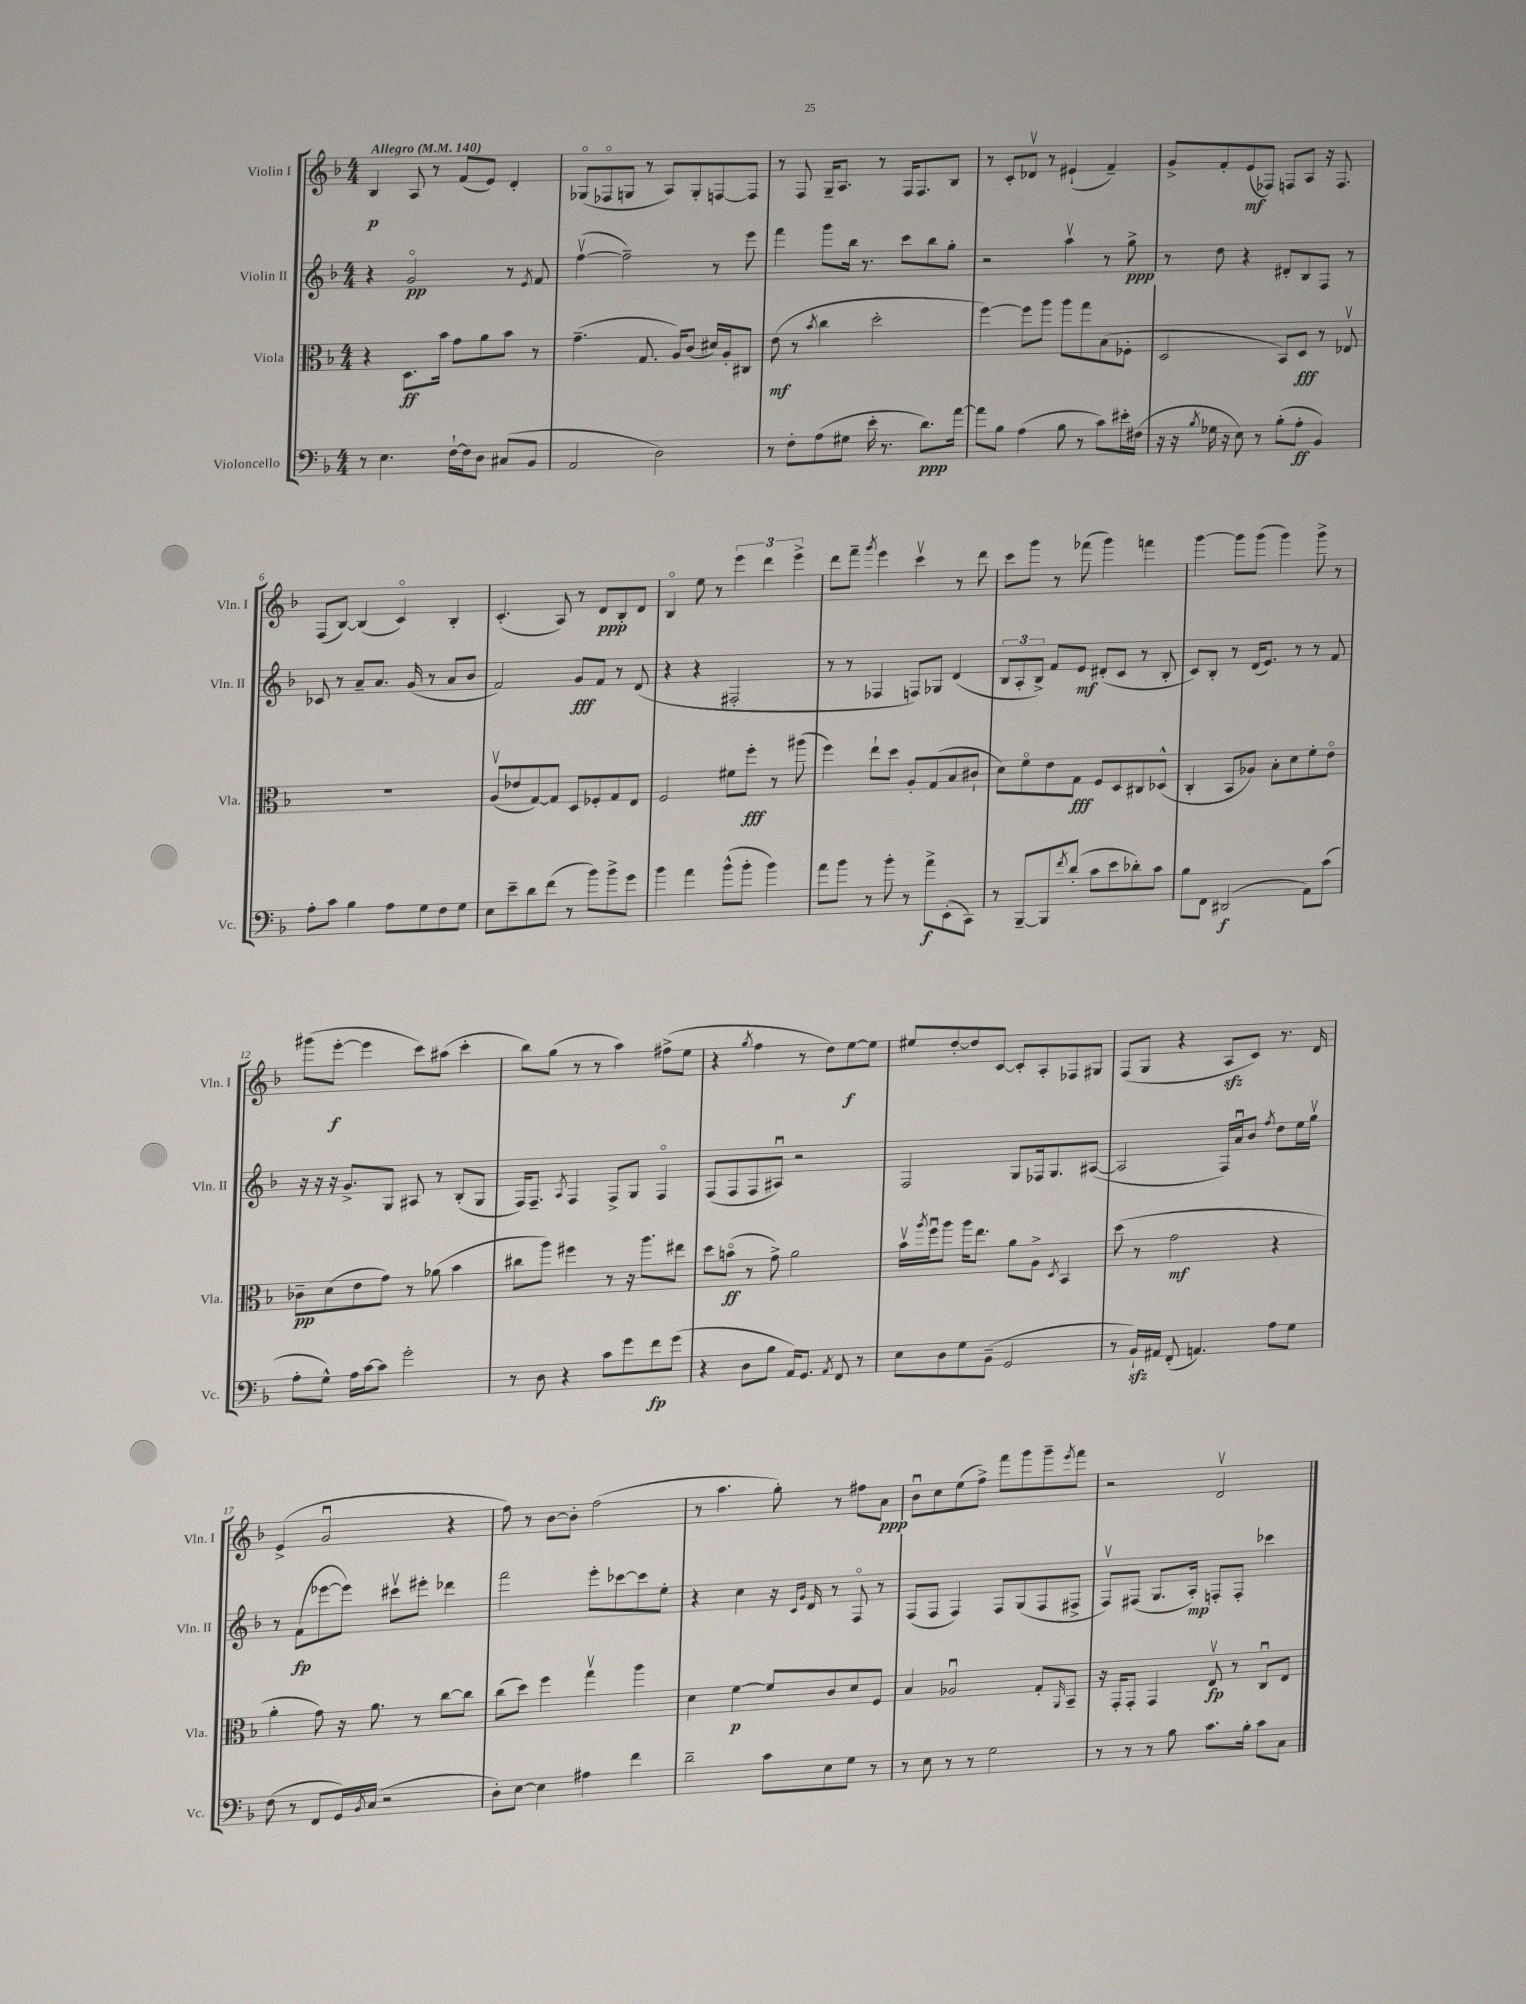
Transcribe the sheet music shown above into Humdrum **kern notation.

**kern	**kern	**kern	**kern
*staff4	*staff3	*staff2	*staff1
*clefF4	*clefC3	*clefG2	*clefG2
*k[b-]	*k[b-]	*k[b-]	*k[b-]
*M4/4	*M4/4	*M4/4	*M4/4
*MM140	*MM140	*MM140	*MM140
8r	4r	4r	4B-
4.E	.	.	.
.	8.D	2go	8A
.	.	.	8r
.	16b-	.	.
[16F`	8g	.	(8f
16F]	.	.	.
8D	8a	.	8e)
(8C#	8b-	8r	4d'
.	.	8qe	.
8BB-	8r	8f	.
=	=	=	=
2AA	(4.g~	([4ffv	(8G-o
.	.	.	8F-o
.	.	2ff~])	8G
.	8.G	.	8r
2D)	.	.	8A)
.	16A)	.	.
.	(8c	.	8G'
.	16d#)	8r	[8F
.	16A'	.	.
.	8C#	8eee	8F]
=	=	=	=
8r	(8e	4fff	8r
8F'	8r	.	8F
.	8qb-	.	.
(8A	4cc	8ggg	16G~
.	.	.	8.A
8G#	.	16bb-	.
.	.	8.r	.
16e'	2dd'	.	8r
8.r	.	.	.
.	.	8ccc	16F
.	.	.	8.F
8.d)	.	8bb-	.
.	.	8gg'	8B-
[16a	.	.	.
=	=	=	=
8a]	[4ff)	2r	8r
8B-	.	.	8c'
(4A	8ff]	.	8d-v
.	8aa	.	8r
8B-	8aa	4aav	(4e#`
8r	8gg	.	.
8c)	(8B-	8r	4f~)
16e#'	8F-'	8gg^	.
(16F#	.	.	.
=	=	=	=
16r	2D	8r	8g^
16r	.	.	.
8qB-	.	.	.
16G-	.	8dd	8f'
16r	.	.	.
8E)	.	4r	(8e
8r	.	.	8F-)
(8B-'	8BB-)	8d#'	8F
8A'	8D	8B-	8A
4BB-)	8r	8F	16r
.	.	.	8.F
.	8E-v	8r	.
=	=	=	=
8A'	1r	8c-	(8F
8c	.	8r	[8B-)
4B-	.	8a~	(4B-]
.	.	8.a	.
8A	.	.	4co)
.	.	(16g	.
8G	.	8r	.
8F	.	8a	4B-'
8G	.	8b-	.
=	=	=	=
8E	(8Av	2f)	(4.c'
8e~	8e-	.	.
8d	[8G)	.	.
(8f	8G]	.	8A)
8r	8D	8g	8r
8b-)	8F-'	8f	8d
8b-^	8G	8r	8B-'
8g	8E	(8d	8d
=	=	=	=
4b-	2F	4r	4B-o
4a	.	4r	8ee
.	.	.	8r
(8b-^^	8f#	2F#'	6eee
8b-'	8ff'	.	.
.	.	.	6ddd
4b-)	8r	.	.
.	.	.	6eee^
.	(8aa#	.	.
=	=	=	=
8a	4ff)	8r	8ddd
8b-	.	8r	8fff~
.	.	.	8qggg
8r	8ee`	4F-	4eee
8b-'	8dd	.	.
8r	8A'	8F)	4cccv
8a^	(8G	8G-	.
(8EE'	8B-	(4d	8r
8CC)	8c#`	.	8ddd
=	=	=	=
8r	8d)	12B-	8ccc
.	.	12A'	.
[8BBB-~	8fo	.	8ggg
.	.	12B-^)	.
8BBB-]	8e	8f	8r
8qf	.	.	.
(8d'	8G	8e	(8fff-
8c	8F	(8d#'	4ggg)
8e	8D	8c	.
8d-')	8C#	8r	4fff
8c	(8D-^^	8B-'	.
=	=	=	=
8B-	4C'	8c)	[4ggg
8FF	.	8B-'	.
(2DD#	8BB-	8r	8ggg]
.	8A-)	(16d	(8ggg
.	.	8.e)	.
.	8B-'	.	4ggg)
.	8d	8r	.
8AA)	8f'	8r	8ggg^
(8c	8eo	8f	8r
=	=	=	=
8A'	8c-~	16r	(8ggg#
.	.	16r	.
8G^^)	(8d	16r	[8eee'
.	.	8.g^	.
16A	8e	.	4eee]
[16c	.	.	.
8c]	8g)	8G	.
2g'	8r	8A#	8ccc)
.	(8a-	8r	(8aa#
.	4b-	(8B-'	4ccc'
.	.	8G	.
=	=	=	=
8r	8cc#	16F)	8bb-)
.	.	8.F~	.
8D	8aa)	.	(8gg
.	.	8qA	.
4r	4ff#	4F	8r
.	.	.	8r
8c	8r	8F^	4aa)
8g	16r	8G	.
.	8.aa	.	.
8f	.	4Fo	(8ff#^
(8g	8ee#	.	8ee
=	=	=	=
4r	8dd	(8F	4r
.	(8bo	8F	.
.	.	.	8qgg
8D	8r	8F	4ff
8B-	8g^)	8A#u)	.
16AA)	2a	2r	8r
8.GG	.	.	.
.	.	.	8dd)
8qAA	.	.	.
8FF	.	.	[8ee
8r	.	.	8ee]
=	=	=	=
8E	16b-v	2F	8ee#
.	8qaa	.	.
.	16ffu	.	.
8D	8aa	.	[8dd'
8G	16aa	.	8dd]
.	8.ee	.	.
(8BB-~	.	.	[8c
2GG	8a	8G	8c']
.	8A^	16F-	8A'
.	.	8.G	.
.	8qD	.	.
.	4BB-	.	8F-
.	.	([8A#	8G#
=	=	=	=
8r	(8dd	2A#]	(8F
16BB-`)	8r	.	8G
16AA#	.	.	.
(8FF'	2g	.	4r
4.AA)	.	.	.
.	.	16F)	8A
.	.	16au	.
.	.	8b-	8c)
.	.	8qff	.
8A	4r	8dd	8.r
8G	.	16ee	.
.	.	16ggv	16d
=	=	=	=
(8F	4a'	8r	(4e^
8r	.	(8f	.
8FF	8g)	[8eee-	2gu
16GG)	16r	8eee-])	.
8qBB-	.	.	.
(16C	8.a	.	.
2r	.	8ccc#v	.
.	8r	8eee#'	.
.	[8cc	4ddd-	4r
.	8cc]	.	.
=	=	=	=
8D')	(8cc	2fff	8ff)
[8E	8dd)	.	8r
4E]	4ff	.	[8b-
.	.	.	8b-']
4A#	4ggv	8eee'	(2ff
.	.	[8ccc-	.
4f	4aa	8ccc-]	.
.	.	8ee'	.
=	=	=	=
2d~	4d	4r	8r
.	.	.	4.aa
.	[4f	4cc	.
8c	8f]	16r	8gg')
.	.	16qqc	.
.	.	16qqg	.
.	.	16d	.
8E	8c	8r	8r
8G	8d	8Fo	8ff#
8r	8F	8r	8a
=	=	=	=
8r	4B-	(8F	8b-u
8E	.	8F	8cc
8r	2A-u	4F)	(8ee
8r	.	.	8ff^)
2G	.	8F	8fff
.	.	(8G	8ggg
.	8G'	8F	8ggg~
.	16qqAA	.	8qeee
.	8BB-~	8F#^	8fff
=	=	=	=
8r	16r	8Fv)	2r
.	16GG'	.	.
8r	8GG'	(8F#	.
8r	4GG	8.G	.
8B-	.	.	.
.	.	16A')	.
8.c	8Ev	8F'	2dv
.	8r	8F'	.
16B-'	.	.	.
8c	8Cu	4ccc-	.
8C	8E	.	.
==	==	==	==
*-	*-	*-	*-
